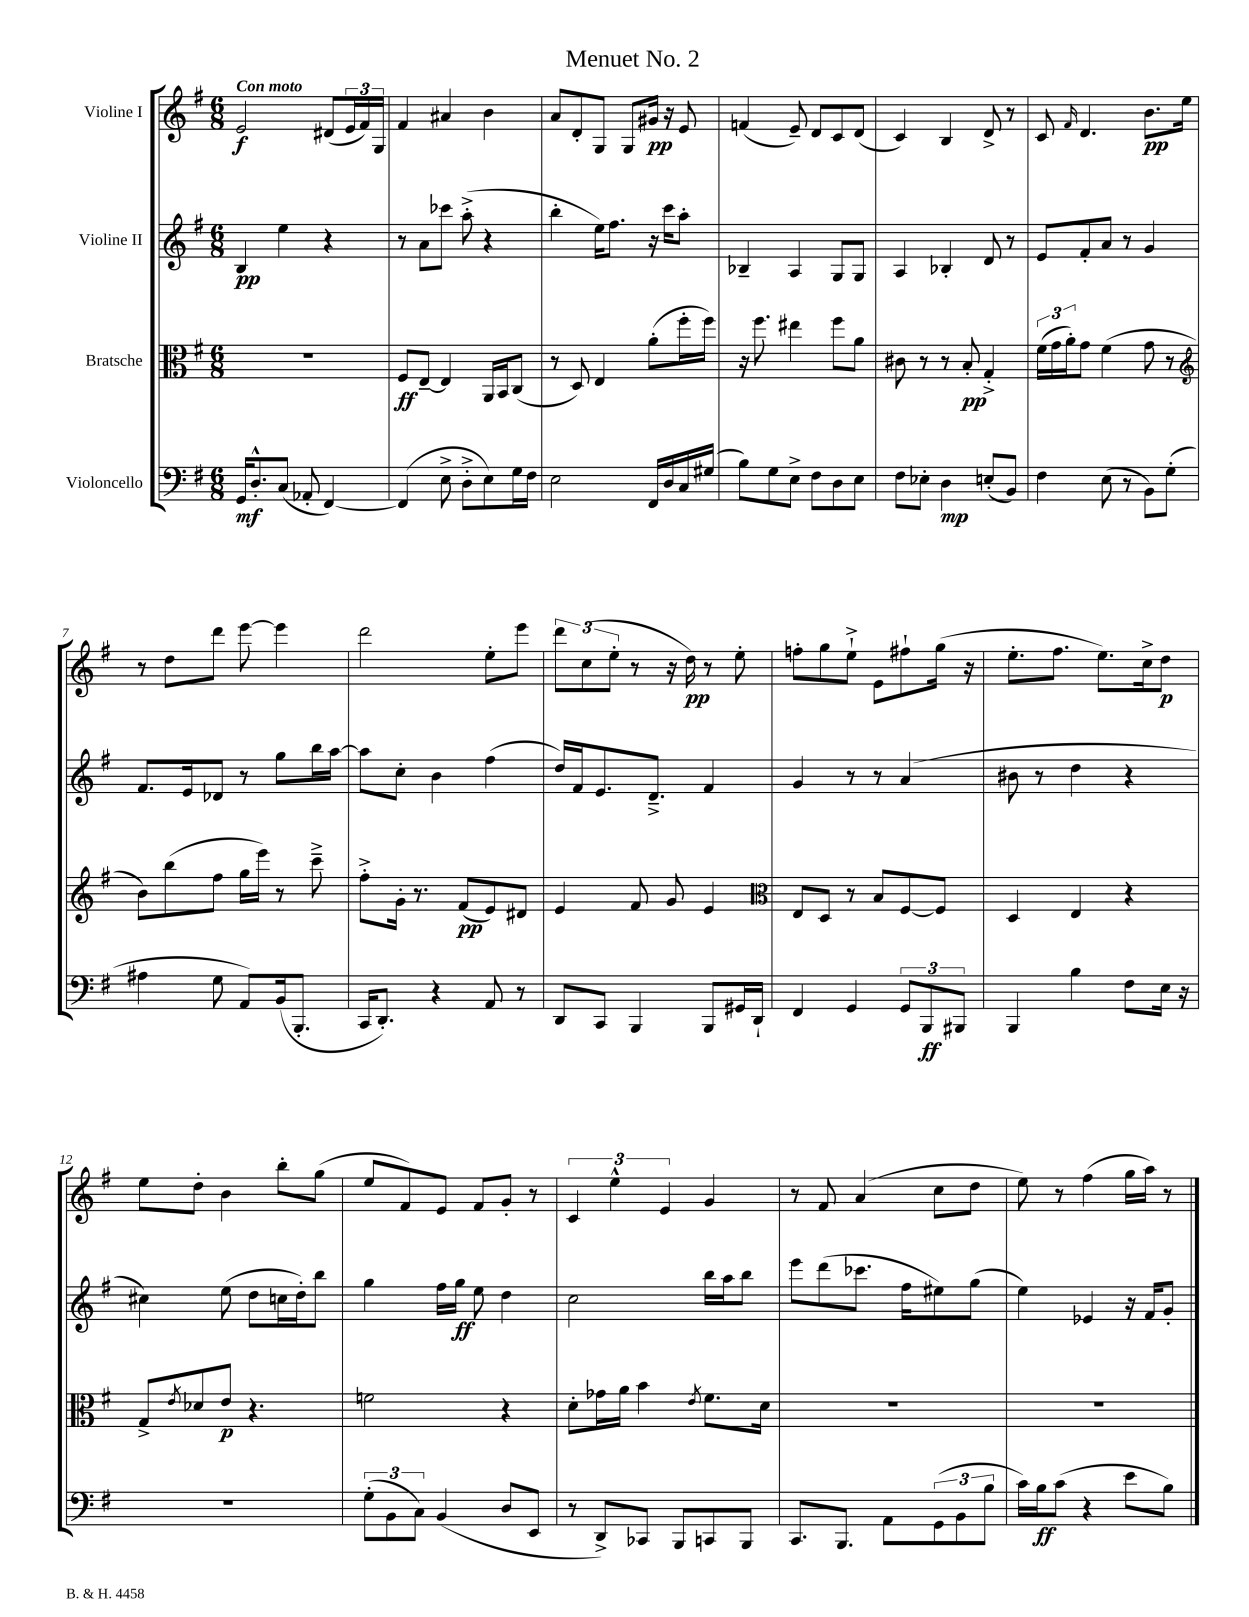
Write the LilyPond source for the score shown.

\header { title = "Menuet No. 2" }
<<
\new StaffGroup <<
\new Staff = "s0" \with { instrumentName = "Violine I" } {
    \clef treble \key g \major \numericTimeSignature \time 6/8 \tempo "Con moto"
    e'2\f dis'8( \tuplet 3/2 { e'16 fis'16) g16 } |
    fis'4 ais'4 b'4 |
    a'8 d'8-. g8 g8 gis'16\pp r16 e'8 |
    f'4( e'8--) d'8 c'8 d'8( |
    c'4) b4 d'8-> r8 |
    c'8 \grace { fis'16 } d'4. b'8.\pp e''16 |
    r8 d''8 d'''8 e'''8~ e'''4 |
    d'''2 e''8-. e'''8 |
    \tuplet 3/2 { d'''8 c''8( e''8-. } r8 r16 d''16\pp) r8 e''8-. |
    f''8-. g''8 e''8-!-> e'8 fis''8-! g''16( r16 |
    e''8.-. fis''8. e''8.) c''16-> d''8\p |
    e''8 d''8-. b'4 b''8-. g''8( |
    e''8 fis'8) e'8 fis'8 g'8-. r8 |
    \tuplet 3/2 { c'4 e''4-^ e'4 } g'4 |
    r8 fis'8 a'4( c''8 d''8 |
    e''8) r8 fis''4( g''16 a''16) r8 \bar "|." |
}
\new Staff = "s1" \with { instrumentName = "Violine II" } {
    \clef treble \key g \major \numericTimeSignature \time 6/8
    b4\pp e''4 r4 |
    r8 a'8 ces'''8 a''8-.->( r4 |
    b''4-. e''16) fis''8. r16 c'''16 a''8-. |
    bes4-- a4 g8 g8 |
    a4 bes4-. d'8 r8 |
    e'8 fis'8-. a'8 r8 g'4 |
    fis'8. e'16 des'8 r8 g''8 b''16 a''16~ |
    a''8 c''8-. b'4 fis''4( |
    d''16) fis'16 e'8. d'8.---> fis'4 |
    g'4 r8 r8 a'4( |
    bis'8 r8 d''4 r4 |
    cis''4) e''8( d''8 c''16 d''16-.) b''8 |
    g''4 fis''16 g''16\ff e''8 d''4 |
    c''2 b''16 a''16 b''8 |
    e'''8 d'''8( ces'''8. fis''16 eis''8) g''8( |
    e''4) ees'4 r16 fis'16 g'8-. \bar "|." |
}
\new Staff = "s2" \with { instrumentName = "Bratsche" } {
    \clef alto \key g \major \numericTimeSignature \time 6/8
    R2. |
    fis8\ff e8~-- e4 a,16 b,16 c8( |
    r8 d8) e4 a'8-.( fis''16-. fis''16) |
    r16 fis''8. eis''4 fis''8 a'8 |
    cis'8 r8 r8 b8-.\pp g4-.-> |
    \tuplet 3/2 { fis'16( g'16 a'16-.) } g'8 fis'4( g'8 r8 |
    \clef treble b'8) b''8( fis''8 g''16 e'''16) r8 c'''8---> |
    fis''8-.-> g'16-. r8. fis'8\pp( e'8) dis'8 |
    e'4 fis'8 g'8 e'4 |
    \clef alto e8 d8 r8 b8 fis8~ fis8 |
    d4 e4 r4 |
    g8-> \acciaccatura { e'8 } des'8 e'8\p r4. |
    f'2 r4 |
    d'8-. ges'16 a'16 b'4 \acciaccatura { e'8 } fis'8. d'16 |
    R2. |
    R2. \bar "|." |
}
\new Staff = "s3" \with { instrumentName = "Violoncello" } {
    \clef bass \key g \major \numericTimeSignature \time 6/8
    g,16\mf d8.-.-^ c8( aes,8-. fis,4~) |
    fis,4( e8-> d8-.-> e8) g16 fis16 |
    e2 fis,16 d16 c16 gis16( |
    b8) g8 e8-> fis8 d8 e8 |
    fis8 ees8-. d4\mp e8-.( b,8) |
    fis4 e8( r8 b,8) g8-.( |
    ais4 g8 a,8) b,16( b,,8.-. |
    c,16 d,8.-.) r4 a,8 r8 |
    d,8 c,8 b,,4 b,,8 gis,16 d,16-! |
    fis,4 g,4 \tuplet 3/2 { g,8 b,,8\ff bis,,8 } |
    b,,4 b4 fis8 e16 r16 |
    R2. |
    \tuplet 3/2 { g8-.( b,8 c8) } b,4( d8 e,8 |
    r8 d,8->) ces,8 b,,8 c,8 b,,8 |
    c,8. b,,8. a,8 \tuplet 3/2 { g,8( b,8 b8 } |
    c'16) b16\ff c'8( r4 e'8 b8) \bar "|." |
}
>>
>>
